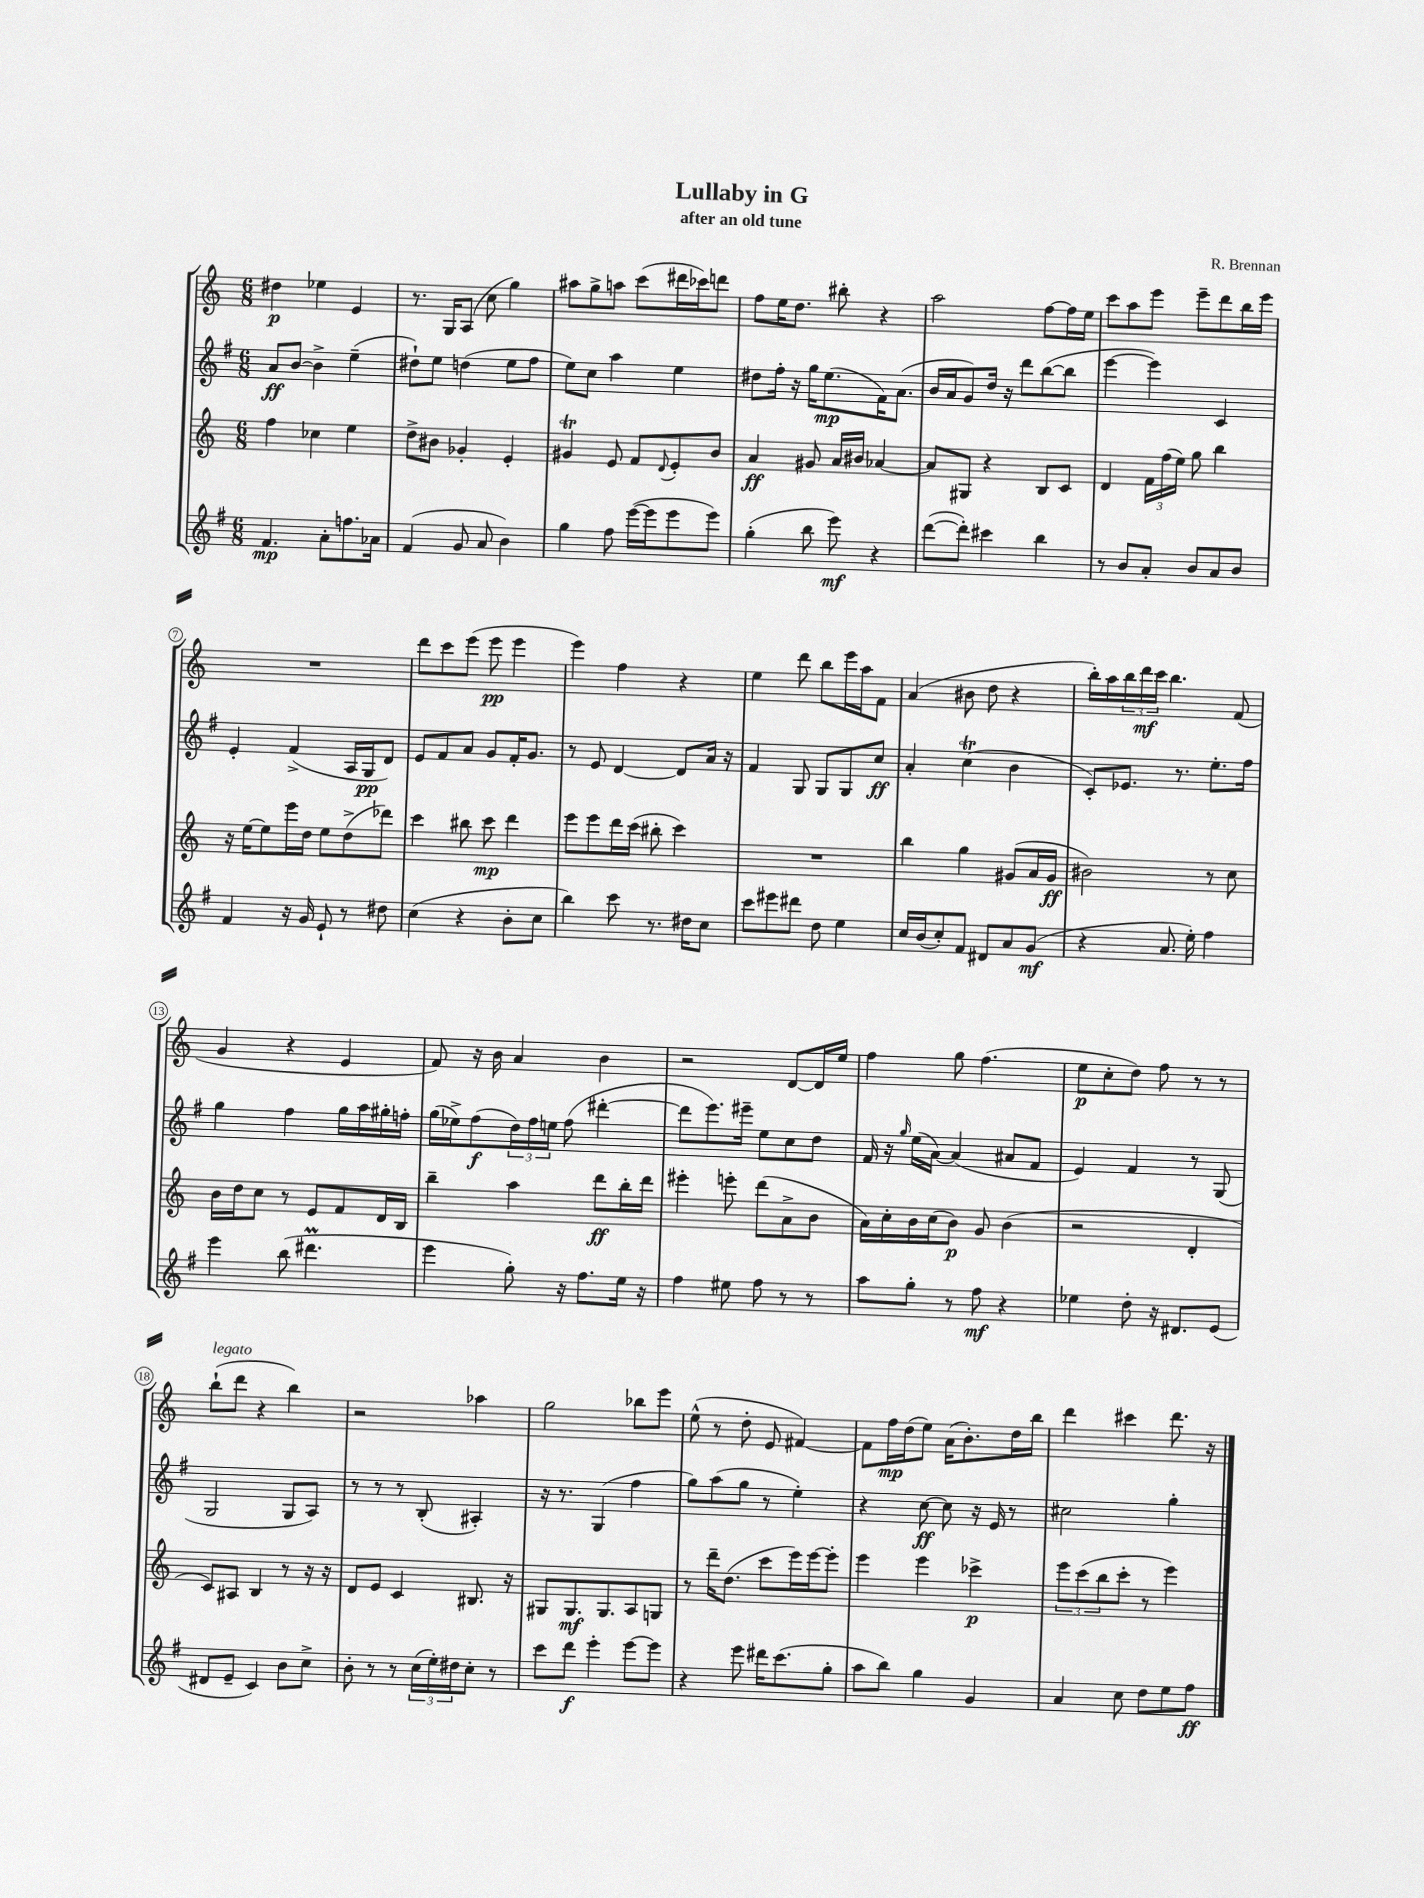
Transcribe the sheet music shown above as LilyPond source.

\header { title = "Lullaby in G" composer = "R. Brennan" subtitle = "after an old tune" }
<<
\new StaffGroup <<
\new Staff = "s0" {
    \clef treble \key c \major \numericTimeSignature \time 6/8
    dis''4\p ees''4 e'4 |
    r8. g16 a8( c''8 g''4) |
    ais''8 g''8-> a''8 c'''8( dis'''16 ces'''16) d'''8 |
    f''8 e''16 d''8. bis''8-. r4 |
    a''2 f''8~ f''16 e''16 |
    c'''8 a''8 e'''8 e'''8-- d'''8 b''16 e'''16 |
    R2. |
    d'''8 c'''8 e'''8( e'''8\pp e'''4 |
    e'''4) f''4 r4 |
    e''4 d'''8 b''8 e'''16 a''16 f'8 |
    a'4( bis'8 d''8 r4 |
    b''16-.) a''16 \tuplet 3/2 { b''16 d'''16\mf c'''16 } b''4. f'8( |
    g'4 r4 e'4 |
    f'8) r16 b'16 a'4 b'4 |
    r2 d'8~ d'16 e''16 |
    f''4 g''8 f''4.( |
    e''8\p c''8-. d''8) f''8 r8 r8 |
    b''8-!^\markup { \italic "legato" }( d'''8 r4 b''4) |
    r2 aes''4 |
    g''2 bes''8 e'''8 |
    e''8-^( r8 d''8-. e'8 fis'4~) |
    fis'8 f''16\mp d''16( e''8) a'16( b'8.-.) d''16 b''16 |
    d'''4 cis'''4 d'''8. r16 \bar "|." |
}
\new Staff = "s1" {
    \clef treble \key g \major \numericTimeSignature \time 6/8
    a'8\ff b'8~ b'4-> e''4--( |
    dis''8-!) e''8 d''4( e''8 fis''8 |
    e''8) c''8 a''4 e''4 |
    dis''8 fis''16-. r16 g''16 e''8.\mp( fis'16) a'8.( |
    b'16 a'16 g'8) d''16 r16 d'''8 b''8~( b''8 |
    e'''4~ e'''4) c'4 |
    e'4-. fis'4->( a16 g16\pp d'8) |
    e'8 fis'8 a'8 g'8 fis'16-. g'8. |
    r8 e'8 d'4~ d'8 a'16 r16 |
    fis'4 g8 g8 g8 c''8\ff |
    a'4-. c''4\trill( b'4 |
    c'8-.) ees'8. r8. e''8.-. fis''16 |
    g''4 fis''4 g''16 a''16 gis''16-. f''16-. |
    g''16( ees''16->) fis''8\f( \tuplet 3/2 { d''16) fis''16 e''16 } fis''8( dis'''4~-. |
    dis'''8 e'''8.) eis'''16-- e''8 c''8 d''8 |
    fis'16 r16 \grace { g''16 } e''16( a'16~) a'4( ais'8 fis'8 |
    e'4) fis'4 r8 g8( |
    g2 g8 a8) |
    r8 r8 r8 b8-.( ais4-.) |
    r16 r8. g4( fis''4 |
    g''8) a''8( g''8 r8 e''4-.) |
    r4 c''8~\ff c''8 r16 e'16 r8 |
    cis''2 g''4-. \bar "|." |
}
\new Staff = "s2" {
    \clef treble \key c \major \numericTimeSignature \time 6/8
    f''4 ces''4 e''4 |
    d''8-> bis'8 ges'4-. e'4-. |
    gis'4\trill e'8 f'8 \appoggiatura { d'8 } e'8-. b'8 |
    a'4\ff gis'8 a'16 bis'16 aes'4~ |
    aes'8 gis8 r4 b8 c'8 |
    d'4 \tuplet 3/2 { f'16 f''16( e''16) } g''8 b''4 |
    r16 e''16~ e''8 e'''16 d''16 e''8 d''8->( des'''8) |
    c'''4 bis''8 c'''8\mp d'''4 |
    e'''8 e'''8 d'''16 c'''16( bis''8-. c'''4) |
    R2. |
    b''4 g''4 gis'8( a'16 gis'16\ff |
    bis'2) r8 c''8 |
    b'16 d''16 c''8 r8 e'8 f'8 d'16 b16 |
    b''4-- a''4 d'''8\ff b''16-. d'''16 |
    eis'''4-. e'''8-. d'''8( a'8-> b'8 |
    a'16) c''16-. b'16 c''16( b'8\p) g'8 b'4( |
    r2 d'4-. |
    c'8) ais8 b4 r8 r16 r16 |
    d'8 e'8 c'4 bis8. r16 |
    gis8 gis8.\mf gis8. a8 g8 |
    r8 d'''16-- d''8.( c'''8 e'''16) e'''16~ e'''8-. |
    e'''4 e'''4 ces'''4->\p |
    \tuplet 3/2 { e'''8 c'''8( b''8 } c'''8-. r8 e'''4) \bar "|." |
}
\new Staff = "s3" {
    \clef treble \key g \major \numericTimeSignature \time 6/8
    fis'4.\mp a'8-. f''8. aes'16 |
    fis'4( g'8 a'8 b'4) |
    g''4 fis''8 e'''16~( e'''16 e'''8 e'''8) |
    g''4-.( b''8 e'''8\mf) r4 |
    d'''8~( d'''8-.) cis'''4 b''4 |
    r8 b'8 a'8-. b'8 a'8 b'8 |
    fis'4 r16 g'16 e'8-! r8 dis''8 |
    c''4( r4 b'8-. c''8 |
    b''4) c'''8 r8. dis''16 c''8 |
    c'''8 eis'''8 dis'''8 d''8 e''4 |
    c''16 b'16( c''8-.) fis'8 dis'8 a'8 g'8\mf( |
    r4 a'8. e''16-.) fis''4 |
    e'''4 b''8( dis'''4.\prall |
    e'''4 g''8-.) r16 fis''8. e''16 r16 |
    fis''4 eis''8 fis''8 r8 r8 |
    a''8 g''8-. r8 fis''8\mf r4 |
    ees''4 d''8-. r16 dis'8. e'8( |
    dis'8 e'8-- c'4) b'8 c''8-> |
    b'8-. r8 r8 \tuplet 3/2 { c''16( e''16-.) dis''16 } c''8-. r8 |
    c'''8 d'''8\f e'''4-. e'''8~ e'''8 |
    r4 e'''8 dis'''16 c'''8.( g''8-. |
    a''8 b''8) g''4 g'4 |
    a'4 c''8 d''8 e''8 fis''8\ff \bar "|." |
}
>>
>>
\layout { \context { \Score \override BarNumber.stencil = #(make-stencil-circler 0.1 0.3 ly:text-interface::print) } }
